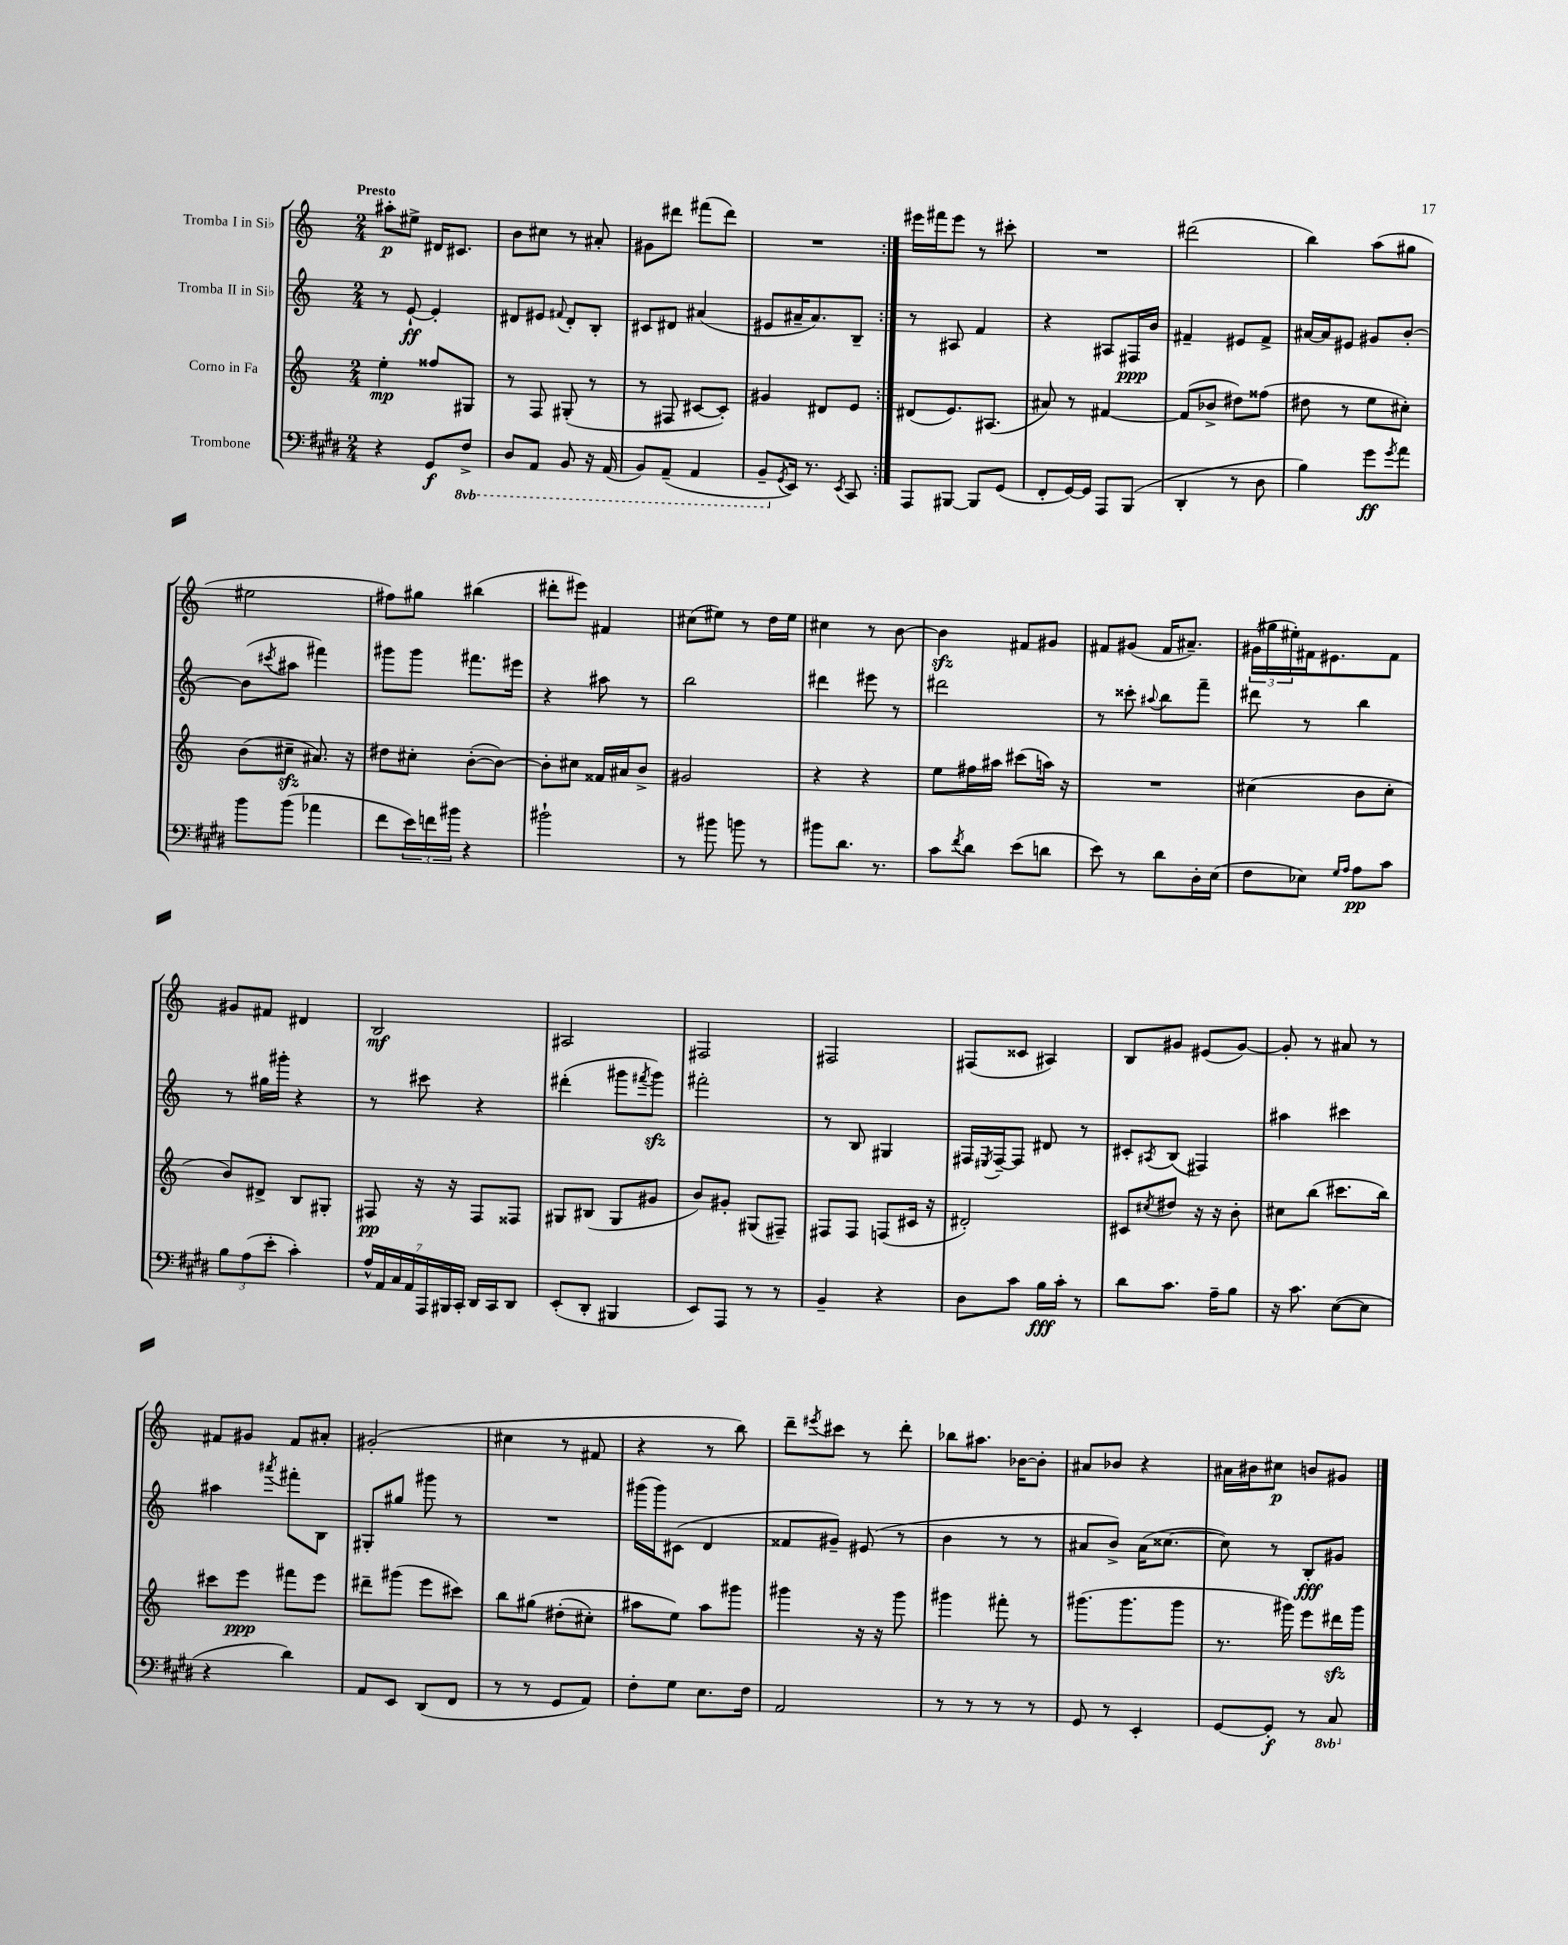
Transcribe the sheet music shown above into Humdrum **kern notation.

**kern	**dynam	**kern	**dynam	**kern	**dynam	**kern	**dynam
*part4	*part4	*part3	*part3	*part2	*part2	*part1	*part1
*staff4	*staff4	*staff3	*staff3	*staff2	*staff2	*staff1	*staff1
*I"Trombone	*	*I"Corno in Fa	*	*I"Tromba II in Si♭	*	*I"Tromba I in Si♭	*
*clefF4	*	*clefG2	*	*clefG2	*	*clefG2	*
*k[f#c#g#d#]	*	*k[]	*	*k[]	*	*k[]	*
*M2/4	*	*M2/4	*	*M2/4	*	*M2/4	*
=1	=1	=1	=1	=1	=1	=1	=1
!	!	!	!	!	!	!LO:TX:a:B:t=Presto	!
4r	.	4ee'\	mp	8r	.	8aa#X'\L	p
.	.	.	.	[8e`/	ff	8ee#X^\J	.
8GG#/L	f	8ff##X/L	.	4e'/]	.	16d#X/KL	.
.	.	.	.	.	.	8.c#X/J	.
*8ba	*	*	*	*	*	*	*
8FF#^/J	.	8G#X/J	.	.	.	.	.
=2	=2	=2	=2	=2	=2	=2	=2
8DD#/L	.	8r	.	8d#X/L	.	8b\L	.
8AAA/J	.	8F/	.	8e#X/J	.	8cc#X\J	.
.	.	.	.	8qqf#X/	.	.	.
8BBB/	.	(8G#X'/	.	8d#'/L	.	8r	.
16r	.	8r	.	8B'/J	.	8a#X'/	.
(16AAA/	.	.	.	.	.	.	.
=3	=3	=3	=3	=3	=3	=3	=3
8BBB/L)	.	8r	.	8c#X/L	.	8g#X\L	.
(8AAA~/J	.	8F#X/	.	8d#X/J	.	8ddd#X\J	.
4AAA/	.	[8c#X/L	.	(4a#X/	.	(8fff#X\L	.
.	.	8c#'/J])	.	.	.	8ddd#\J)	.
=4	=4	=4	=4	=4	=4	=4	=4
8BBB~/L	.	4g#X/	.	8e#X/L	.	2r	.
*X8ba	*	*	*	*	*	*	*
8qGG#/	.	.	.	.	.	.	.
16EE/Jk)	.	.	.	16a#X~/K	.	.	.
8.r	.	.	.	8.a#/)	.	.	.
.	.	8d#X/L	.	.	.	.	.
8qEE/	.	.	.	.	.	.	.
8CC#/	.	8e/J	.	8B~/J	.	.	.
=5:|!	=5:|!	=5:|!	=5:|!	=5:|!	=5:|!	=5:|!	=5:|!
8AAA/L	.	(8d#X/L	.	8r	.	16eee#X\LL	.
.	.	.	.	.	.	16fff#X\J	.
[8BBB#X/J	.	8.e/)	.	8A#X/	.	8eee#\J	.
8BBB#/L]	.	.	.	4f/	.	8r	.
.	.	(8.A#X/J	.	.	.	.	.
(8GG#/J	.	.	.	.	.	8ccc#X'\	.
=6	=6	=6	=6	=6	=6	=6	=6
8FF#'/L	.	8a#X/)	.	4r	.	2r	.
[16GG#/L)	.	8r	.	.	.	.	.
16GG#/JJ]	.	.	.	.	.	.	.
8AAA/L	.	[4f#X/	.	8A#X/L	.	.	.
(8BBB/J	.	.	.	16F#X/L	ppp	.	.
.	.	.	.	16b/JJ	.	.	.
=7	=7	=7	=7	=7	=7	=7	=7
4DD#'/	.	(8f#/L]	.	4f#X~/	.	(2ddd#X\	.
.	.	8b-X^/J	.	.	.	.	.
8r	.	8dd#X\L)	.	8e#X/L	.	.	.
8D#\	.	(8ff##X\J	.	8f#^/J	.	.	.
=8	=8	=8	=8	=8	=8	=8	=8
4B\)	.	8dd#X\	.	[16a#X/LL	.	4bb\)	.
.	.	.	.	16a#/J]	.	.	.
.	.	8r	.	8e#X/J	.	.	.
8g#\L	ff	8ee\L	.	8g#X/L	.	(8aa\L	.
8qg#/	.	.	.	.	.	.	.
8a\J	.	8cc#X'\J)	.	[8b'/J	.	8gg#X\J	.
!!LO:LB:g=z
=9	=9	=9	=9	=9	=9	=9	=9
8b\L	.	(8b\L	.	(8b\L]	.	2ee#X\	.
.	.	.	.	8qccc#X/	.	.	.
(8b\J	.	8cc#Xzz~\J	.	8aa#X\J	.	.	.
4a-X\	.	8.a#X/)	.	4fff#X\)	.	.	.
.	.	16r	.	.	.	.	.
=10	=10	=10	=10	=10	=10	=10	=10
8f#\L	.	8dd#X\L	.	8ggg#X\L	.	8ff#X\L)	.
24e\L)	.	8cc#X'\J	.	8ggg#\J	.	8gg#X\J	.
24fn\	.	.	.	.	.	.	.
24b#X\JJ	.	.	.	.	.	.	.
4r	.	([8b'\L	.	8.fff#X\L	.	(4bb#X\	.
.	.	8b\J_)	.	.	.	.	.
.	.	.	.	16eee#X\Jk	.	.	.
=11	=11	=11	=11	=11	=11	=11	=11
2b#X`\	.	8b'\L]	.	4r	.	8ddd#X'\L	.
.	.	8cc#X\J	.	.	.	8eee#X\J)	.
.	.	16f##X/LL	.	8aa#X\	.	4f#X/	.
.	.	16a#X/J	.	.	.	.	.
.	.	8b^/J	.	8r	.	.	.
=12	=12	=12	=12	=12	=12	=12	=12
8r	.	2g#X/	.	2bb\	.	(8cc#X\L	.
8b#X\	.	.	.	.	.	8ee#X\J)	.
8bn\	.	.	.	.	.	8r	.
8r	.	.	.	.	.	16dd\LL	.
.	.	.	.	.	.	16ee#\JJ	.
=13	=13	=13	=13	=13	=13	=13	=13
8b#X\L	.	4r	.	4ddd#X\	.	4cc#X\	.
8.d#\J	.	.	.	.	.	.	.
.	.	4r	.	8eee#X\	.	8r	.
8.r	.	.	.	.	.	.	.
.	.	.	.	8r	.	[8b\	.
=14	=14	=14	=14	=14	=14	=14	=14
8c#\L	.	8ee\L	.	2ddd#X\	.	4bzz\]	.
8qf#/	.	.	.	.	.	.	.
8d#\J	.	16ff#X\L	.	.	.	.	.
.	.	16aa#X\JJ	.	.	.	.	.
(8e\L	.	(8ccc#X\L	.	.	.	8f#X/L	.
8dn\J	.	16aan\Jk)	.	.	.	8g#X/J	.
.	.	16r	.	.	.	.	.
=15	=15	=15	=15	=15	=15	=15	=15
8e\)	.	2r	.	8r	.	8f#X/L	.
8r	.	.	.	8ccc##X'\	.	(8g#X/J	.
.	.	.	.	8qqaa#X/	.	.	.
8d#\L	.	.	.	8bb\L	.	16f#/KL	.
.	.	.	.	.	.	8.a#X~/J)	.
16D#'\L	.	.	.	8fff~\J	.	.	.
(16E\JJ	.	.	.	.	.	.	.
=16	=16	=16	=16	=16	=16	=16	=16
8F#\L	.	(4cc#X\	.	8ddd#X\	.	(24g#X\LL	.
.	.	.	.	.	.	24gg#X\	.
.	.	.	.	.	.	24ee#X'\)	.
8E-X\J)	.	.	.	8r	.	16f#X\J	.
.	.	.	.	.	.	8.e#X\	.
16qqG#/LL	.	.	.	.	.	.	.
16qqA/JJ	.	.	.	.	.	.	.
8A\L	pp	8b\L	.	4bb\	.	.	.
8c#\J	.	8cc#'\J	.	.	.	8f#\J	.
!!LO:LB:g=z
=17	=17	=17	=17	=17	=17	=17	=17
12B\L	.	8b/L)	.	8r	.	8g#X/L	.
(12A\	.	.	.	.	.	.	.
.	.	8d#X^/J	.	16gg#X\LL	.	8f#X/J	.
12e'\J	.	.	.	.	.	.	.
.	.	.	.	16ggg#X'\JJ	.	.	.
4c#'\)	.	8B/L	.	4r	.	4d#X/	.
.	.	8G#X'/J	.	.	.	.	.
=18	=18	=18	=18	=18	=18	=18	=18
28A^^/LL	.	8F#X/	pp	8r	.	2B/	mf
28AA/	.	.	.	.	.	.	.
28C#/	.	.	.	.	.	.	.
28AA/	.	.	.	.	.	.	.
.	.	16r	.	8ccc#X\	.	.	.
28AAA/	.	.	.	.	.	.	.
28BBB#X/	.	.	.	.	.	.	.
.	.	16r	.	.	.	.	.
28CC#'/JJ	.	.	.	.	.	.	.
16DD#/LL	.	8F#/L	.	4r	.	.	.
16CC#/J	.	.	.	.	.	.	.
8DD#/J	.	8F##X/J	.	.	.	.	.
=19	=19	=19	=19	=19	=19	=19	=19
(8EE'/L	.	8G#X/L	.	(4ddd#X'\	.	2A#X/	.
8DD#'/J	.	(8B#X/J	.	.	.	.	.
4BBB#X/	.	8G#/L	.	8ggg#X\L	.	.	.
.	.	.	.	8qfff#X/	.	.	.
.	.	8g#X/J	.	8ggg#zz\J)	.	.	.
=20	=20	=20	=20	=20	=20	=20	=20
8EE/L)	.	8b/L)	.	2fff#X'\	.	2F#X/	.
8AAA/J	.	8g#X'/J	.	.	.	.	.
8r	.	(8G#X/L	.	.	.	.	.
8r	.	8F#X~/J)	.	.	.	.	.
=21	=21	=21	=21	=21	=21	=21	=21
4BB~/	.	8F#X/L	.	8r	.	2F#X/	.
.	.	8F#/J	.	8B/	.	.	.
4r	.	(8Fn/L	.	4G#X/	.	.	.
.	.	16c#X/Jk	.	.	.	.	.
.	.	16r	.	.	.	.	.
=22	=22	=22	=22	=22	=22	=22	=22
8D#\L	.	2d#X'/)	.	16F#X/LL	.	(8F#X/L	.
.	.	.	.	8qE#X/	.	.	.
.	.	.	.	[16F#~/J	.	.	.
8c#\J	.	.	.	8F#/J]	.	8c##X/J	.
16B\LL	fff	.	.	8d#X/	.	4A#X/)	.
16c#'\JJ	.	.	.	.	.	.	.
8r	.	.	.	8r	.	.	.
=23	=23	=23	=23	=23	=23	=23	=23
8d#\L	.	8c#X/L	.	8c#X'/L	.	8B/L	.
.	.	8qcc#X/	.	8qA#X/	.	.	.
8.c#\J	.	8dd#X/J	.	(8B/J	.	8g#X/J	.
.	.	16r	.	4F#X/)	.	(8e#X/L	.
16A~\KL	.	16r	.	.	.	.	.
8B\J	.	8b'\	.	.	.	[8g#/J)	.
=24	=24	=24	=24	=24	=24	=24	=24
16r	.	8cc#X\L	.	4aa#X\	.	8g#'/]	.
8.c#\	.	.	.	.	.	.	.
.	.	(8bb\J	.	.	.	8r	.
([8E\L	.	8.ccc#X\L	.	4ccc#X\	.	8a#X/	.
8E\J]	.	.	.	.	.	8r	.
.	.	16bb\Jk)	.	.	.	.	.
!!LO:LB:g=z
=25	=25	=25	=25	=25	=25	=25	=25
4r	.	8ccc#X\L	.	4aa#X\	.	8f#X/L	.
.	.	8eee\J	ppp	.	.	8g#X/J	.
.	.	.	.	8qaaa#X/	.	.	.
4d#\)	.	8fff#X\L	.	8fff#X'\L	.	8f#/L	.
.	.	8eee\J	.	8B\J	.	8a#X'/J	.
=26	=26	=26	=26	=26	=26	=26	=26
8AA/L	.	8ddd#X~\L	.	8G#X'/L	.	(2g#X'/	.
8EE/J	.	(8ggg#X\J	.	8gg#X/J	.	.	.
(8DD#/L	.	8eee\L	.	8ggg#X\	.	.	.
8FF#/J	.	8ccc#X\J)	.	8r	.	.	.
=27	=27	=27	=27	=27	=27	=27	=27
8r	.	8bb\L	.	2r	.	4cc#X\	.
8r	.	(8gg#X\J	.	.	.	.	.
8GG#/L	.	(8dd#X'\L	.	.	.	8r	.
8AA/J)	.	8cc#X'\J)	.	.	.	8f#X/	.
=28	=28	=28	=28	=28	=28	=28	=28
8F#'\L	.	8aa#X\L	.	(16ggg#X\LL	.	4r	.
.	.	.	.	16ggg#\J)	.	.	.
8G#\J	.	8ee\J)	.	(8c#X\J	.	.	.
8.E\L	.	8aa#\L	.	4d/	.	8r	.
.	.	8ggg#X\J	.	.	.	8bb\)	.
16F#\Jk	.	.	.	.	.	.	.
=29	=29	=29	=29	=29	=29	=29	=29
2AA/	.	4ggg#X\	.	8f##X/L	.	8ddd~\L	.
.	.	.	.	.	.	8qeee#X/	.
.	.	.	.	8g#X~/J)	.	8ccc#X\J	.
.	.	16r	.	(8e#X/	.	8r	.
.	.	16r	.	.	.	.	.
.	.	8ggg#\	.	8r	.	8ddd'\	.
=30	=30	=30	=30	=30	=30	=30	=30
8r	.	4ggg#X\	.	4b\	.	8bb-X\L	.
8r	.	.	.	.	.	8.aa#X\J	.
8r	.	8fff#X'\	.	8r	.	.	.
.	.	.	.	.	.	[16b-X\KL	.
8r	.	8r	.	8r	.	8b-'\J]	.
=31	=31	=31	=31	=31	=31	=31	=31
8GG#/	.	(8.ggg#X\L	.	8a#X/L	.	8a#X/L	.
8r	.	.	.	8b^/J)	.	8b-X/J	.
.	.	8.ggg#\	.	.	.	.	.
4EE'/	.	.	.	(16a#\KL	.	4r	.
.	.	.	.	[8.cc##X\J	.	.	.
.	.	8ggg#\J	.	.	.	.	.
=32	=32	=32	=32	=32	=32	=32	=32
[8GG#/L	.	8.r	.	8cc##\])	.	16a#X\LL	.
.	.	.	.	.	.	16b#X\J	.
8GG#'/J]	f	.	.	8r	.	8cc#X\J	p
.	.	16ggg#X\)	.	.	.	.	.
8r	.	8eee\L	.	8B'/L	fff	8bn/L	.
*8ba	*	*	*	*	*	*	*
8CC#/	.	16ddd#Xzz\L	.	8g#X/J	.	8g#X/J	.
.	.	16ggg#\JJ	.	.	.	.	.
*X8ba	*	*	*	*	*	*	*
==	==	==	==	==	==	==	==
*-	*-	*-	*-	*-	*-	*-	*-
